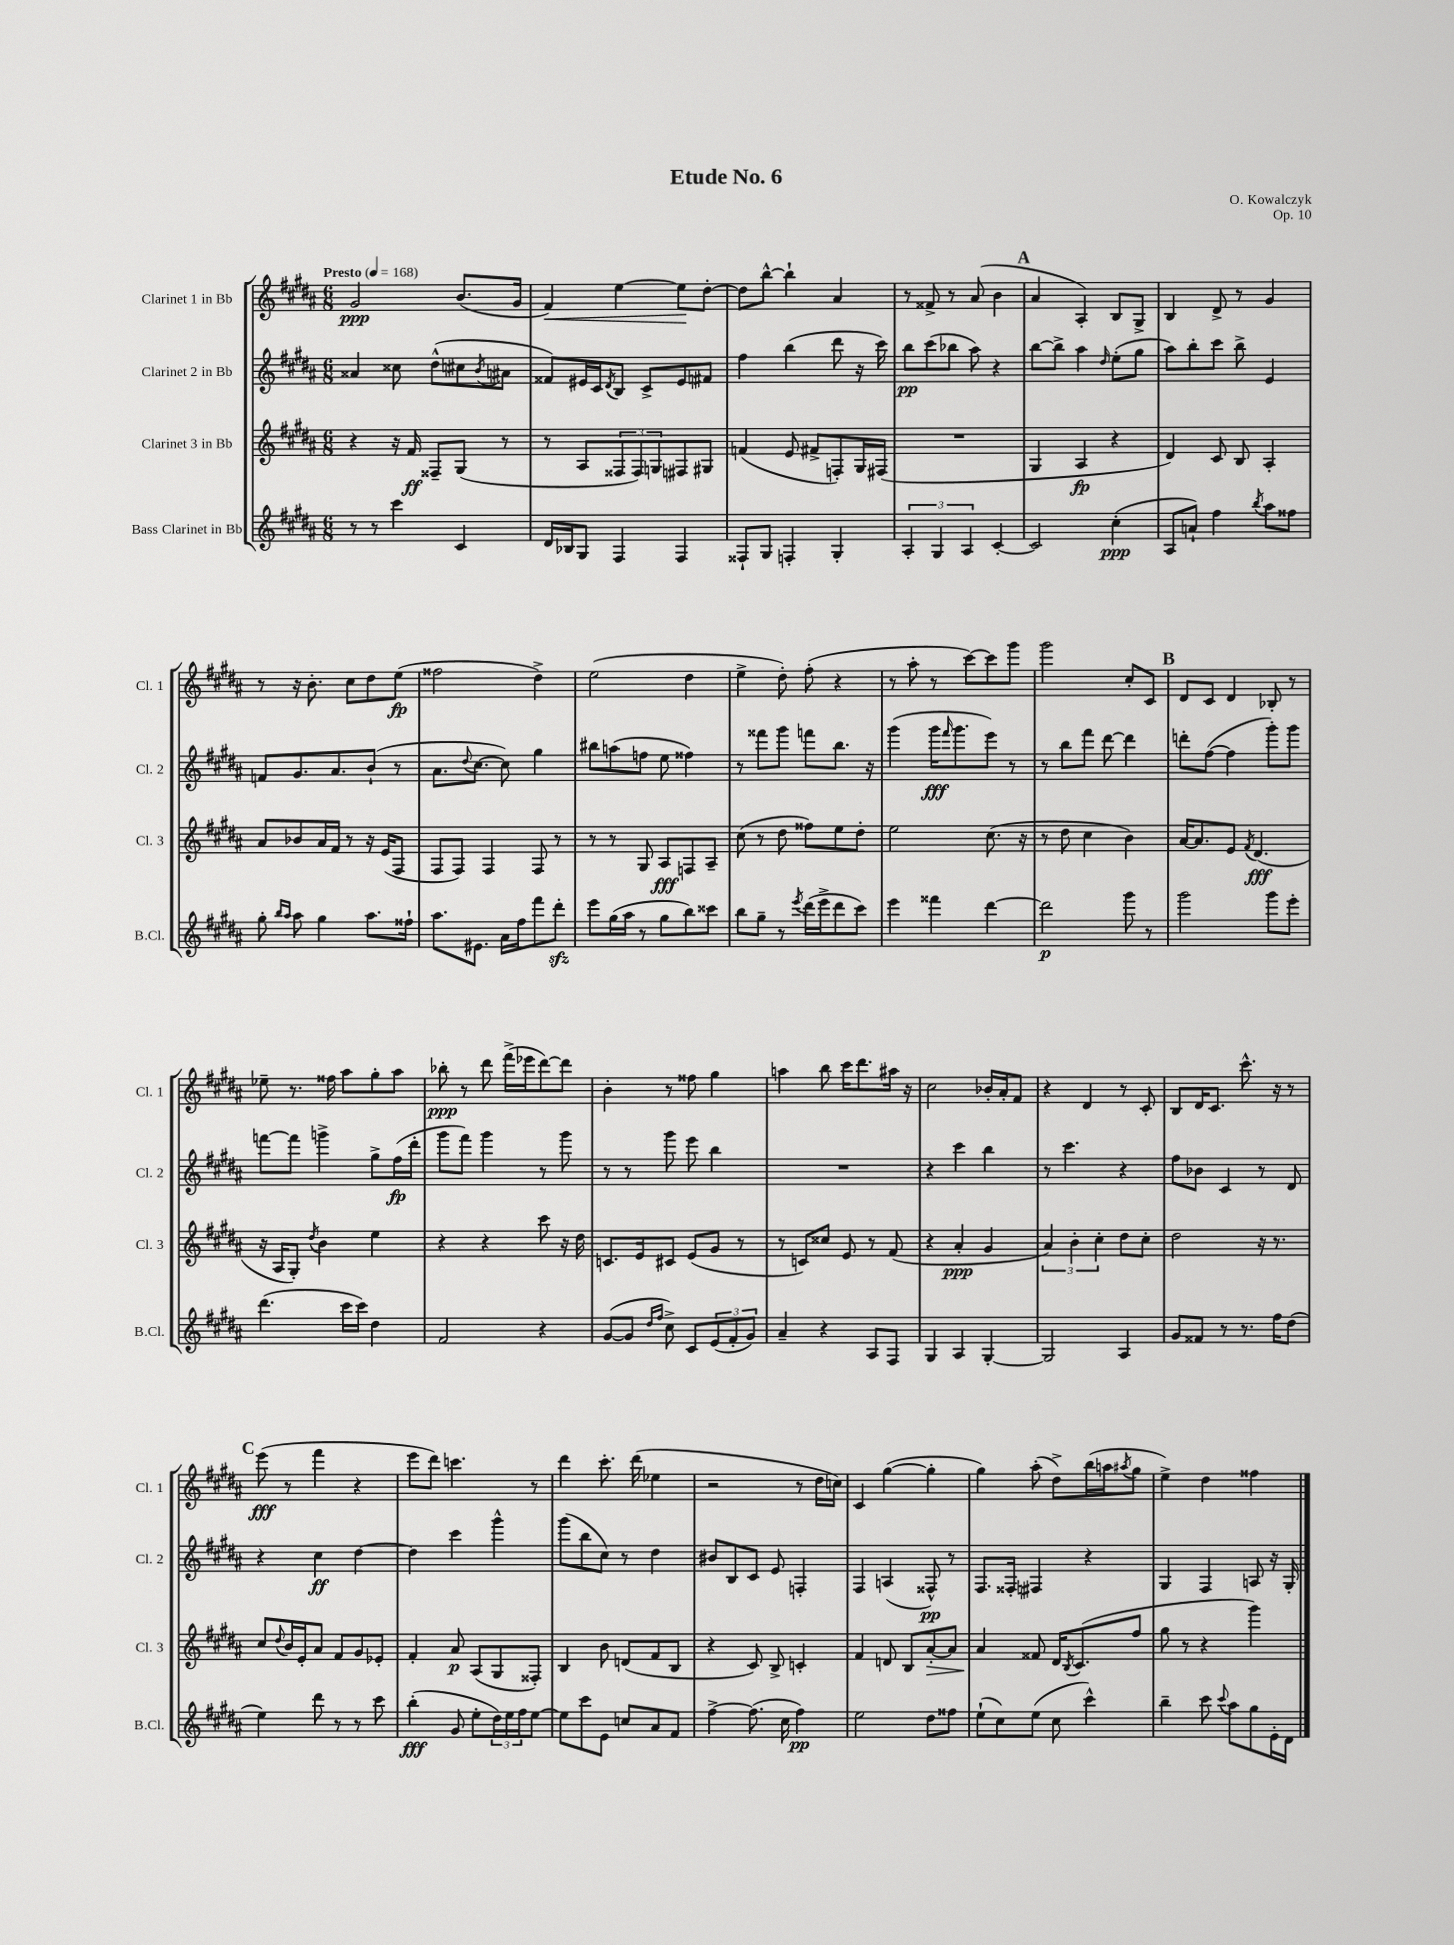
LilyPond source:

\header { title = "Etude No. 6" composer = "O. Kowalczyk" opus = "Op. 10" }
<<
\new StaffGroup <<
\new Staff = "s0" \with { instrumentName = "Clarinet 1 in Bb" shortInstrumentName = "Cl. 1" } {
    \clef treble \key b \major \numericTimeSignature \time 6/8 \tempo "Presto" 4 = 168
    gis'2\ppp b'8.( gis'16 |
    fis'4\<) e''4~ e''8\! dis''8~-. |
    dis''8 b''8~-^ b''4-! ais'4 |
    r8 fisis'8-> r8 ais'8( b'4 |
    \mark \markup { \bold "A" } ais'4 ais4-.) b8 gis8-> |
    b4 dis'8-> r8 gis'4 |
    r8 r16 b'8.-. cis''8 dis''8 e''8\fp( |
    fisis''2 dis''4->) |
    e''2( dis''4 |
    e''4-> dis''8-.) fis''8-.( r4 |
    r8 ais''8-. r8 cis'''8~) cis'''8 gis'''8 |
    gis'''2 cis''8-. cis'8 |
    \mark \markup { \bold "B" } dis'8 cis'8 dis'4 bes8-. r8 |
    ees''8-- r8. fisis''16 ais''8 gis''8-. ais''8 |
    bes''8-.\ppp r8 dis'''8 fis'''16->( ees'''16 dis'''8~) dis'''8 |
    b'4-. r8 fisis''8 gis''4 |
    a''4 b''8 cis'''16 dis'''8. ais''16 r16 |
    cis''2 bes'16-. ais'16-. fis'8 |
    r4 dis'4 r8 cis'8-. |
    b8 dis'16 cis'8. cis'''8.-^ r16 r8 |
    \mark \markup { \bold "C" } e'''8\fff( r8 fis'''4 r4 |
    e'''8 dis'''8) c'''4. r8 |
    dis'''4 cis'''8.-. dis'''16( ees''4 |
    r2 r8 dis''16 c''16) |
    cis'4 gis''4~( gis''4-. |
    gis''4) ais''8-.( dis''8->) b''16( a''16 \acciaccatura { ais''8 } gis''8 |
    e''4->) dis''4 fisis''4 \bar "|." |
}
\new Staff = "s1" \with { instrumentName = "Clarinet 2 in Bb" shortInstrumentName = "Cl. 2" } {
    \clef treble \key b \major \numericTimeSignature \time 6/8
    aisis'4 cisis''8 dis''8-^( cis''8 \acciaccatura { b'8 } ais'8 |
    fisis'8) eis'16 cis'16 \acciaccatura { dis'8 } b8 cis'8-> eis'8 fis'8 |
    fis''4 b''4( dis'''8 r16 cis'''16) |
    b''8\pp cis'''8( bes''8 ais''8) r4 |
    \mark \markup { \bold "A" } b''8~ b''8-> ais''4 \grace { dis''16 } e''8-.( gis''8 |
    ais''8) b''8-. cis'''8 b''8-> e'4 |
    f'8 gis'8. ais'8. b'8-!( r8 |
    ais'8. \appoggiatura { dis''8 } cis''8.~ cis''8) gis''4 |
    bis''8 a''8( f''8 e''8 fisis''4) |
    r8 fisis'''8 gis'''8 f'''8 b''8. r16 |
    gis'''4( gis'''16\fff \grace { fis'''16 } gis'''8. e'''8) r8 |
    r8 b''8 fis'''8 dis'''8~ dis'''4 |
    \mark \markup { \bold "B" } d'''8-. fis''8~( fis''4 gis'''8-.) gis'''8 |
    f'''8~ f'''8 g'''4-> gis''8-> fis''16\fp( dis'''16-. |
    gis'''8 fis'''8) gis'''4 r8 gis'''8 |
    r8 r8 gis'''8 e'''8 b''4 |
    R2. |
    r4 cis'''4 b''4 |
    r8 cis'''4. r4 |
    fis''8 bes'8 cis'4 r8 dis'8 |
    \mark \markup { \bold "C" } r4 cis''4\ff dis''4~ |
    dis''4 cis'''4 gis'''4-^ |
    gis'''8( b''8 cis''8) r8 dis''4 |
    bis'8 b8 cis'8 e'8 f4-. |
    fis4 a4( fisis8-^\pp) r8 |
    fis8. fisis16-. fis4 r4 |
    gis4 fis4 a8 r16 gis16-. \bar "|." |
}
\new Staff = "s2" \with { instrumentName = "Clarinet 3 in Bb" shortInstrumentName = "Cl. 3" } {
    \clef treble \key b \major \numericTimeSignature \time 6/8
    r4 r16 fis'16\ff fisis8-- gis8( r8 |
    r8 ais8 \tuplet 3/2 { fisis8 fisis8) g8 } fis8 gis8 |
    f'4( e'8 fis'8-> f8-.) gis16 fis16( |
    R2. |
    \mark \markup { \bold "A" } gis4 ais4\fp r4 |
    dis'4) cis'8 b8 ais4-. |
    ais'8 bes'8 ais'16 fis'16 r8 r16 e'16( fis8 |
    fis8 fis8) fis4 fis8 r8 |
    r8 r8 gis8 ais8\fff f8 ais8-- |
    cis''8( r8 dis''8 fisis''8) e''8 dis''8-. |
    e''2 cis''8.( r16 |
    r8 dis''8 cis''4 b'4) |
    \mark \markup { \bold "B" } ais'16~ ais'8. e'8 \acciaccatura { fis'8 } dis'4.\fff( |
    r16 ais16 gis8-.) \acciaccatura { dis''8 } b'4 e''4 |
    r4 r4 cis'''8 r16 dis''16 |
    c'8. e'16 cis'8 e'8( gis'8 r8 |
    r8 c'8) cisis''8 e'8 r8 fis'8( |
    r4 ais'4-.\ppp gis'4 |
    \tuplet 3/2 { ais'4) b'4-. cis''4-. } dis''8 cis''8-. |
    dis''2 r16 r8. |
    \mark \markup { \bold "C" } cis''8 \appoggiatura { dis''8 } b'16 e'16-. ais'8 fis'8 gis'8 ees'8-. |
    fis'4-. ais'8\p ais8( gis8 fisis8-.) |
    b4 b'8 d'8( fis'8 b8 |
    r4 cis'8) b8-> c'4-. |
    fis'4 d'8 b8 ais'8~-.\> ais'8 |
    ais'4\! fisis'8 dis'16 \acciaccatura { b8 } cis'8.( fis''8 |
    gis''8 r8 r4 gis'''4) \bar "|." |
}
\new Staff = "s3" \with { instrumentName = "Bass Clarinet in Bb" shortInstrumentName = "B.Cl." } {
    \clef treble \key b \major \numericTimeSignature \time 6/8
    r8 r8 cis'''4 cis'4 |
    dis'16 bes16 gis8 fis4 fis4 |
    fisis8-! gis8 f4-. gis4-. |
    \tuplet 3/2 { ais4-. gis4 ais4 } cis'4~-. |
    \mark \markup { \bold "A" } cis'2 cis''4-.\ppp( |
    ais8 a'8-!) fis''4 \acciaccatura { b''8 } ais''8 fisis''8 |
    gis''8-. \grace { b''16 ais''16 } ais''8 gis''4 ais''8. fisis''16-! |
    ais''8. eis'8. ais'16 fis''16 fis'''8 dis'''8-.\sfz |
    e'''8 gis''16( ais''16 r8 gis''8 b''8) cisis'''8 |
    b''8 gis''8-- r8 \acciaccatura { e'''8 } dis'''16( e'''16-> dis'''8 cis'''8) |
    e'''4 fisis'''4 dis'''4~ |
    dis'''2\p gis'''8 r8 |
    \mark \markup { \bold "B" } gis'''2 gis'''8 e'''8-. |
    dis'''4.( cis'''16 cis'''16) dis''4 |
    fis'2 r4 |
    gis'8~( gis'8 \grace { dis''16 fis''16 } cis''8->) cis'8 \tuplet 3/2 { e'8( fis'8-. gis'8) } |
    ais'4-- r4 ais8 fis8 |
    gis4 ais4 gis4~-. |
    gis2 ais4 |
    gis'8 fisis'8 r8 r8. fis''16 dis''8( |
    \mark \markup { \bold "C" } e''4) dis'''8 r8 r8 cis'''8 |
    b''4-.\fff( gis'8 e''8-. \tuplet 3/2 { dis''16) e''16 fis''16 } e''8~ |
    e''8 cis'''8 e'8 c''8 ais'8 fis'8 |
    fis''4~-> fis''8.( cis''16 fis''4\pp) |
    e''2 dis''8 fisis''8 |
    e''8-!( cis''8) e''8( cis''8 cis'''4-^) |
    b''4-- cis'''8 \appoggiatura { cis'''8 } ais''8 gis''8 e'16-. dis'16 \bar "|." |
}
>>
>>
\layout { \context { \Score \remove "Bar_number_engraver" } }
